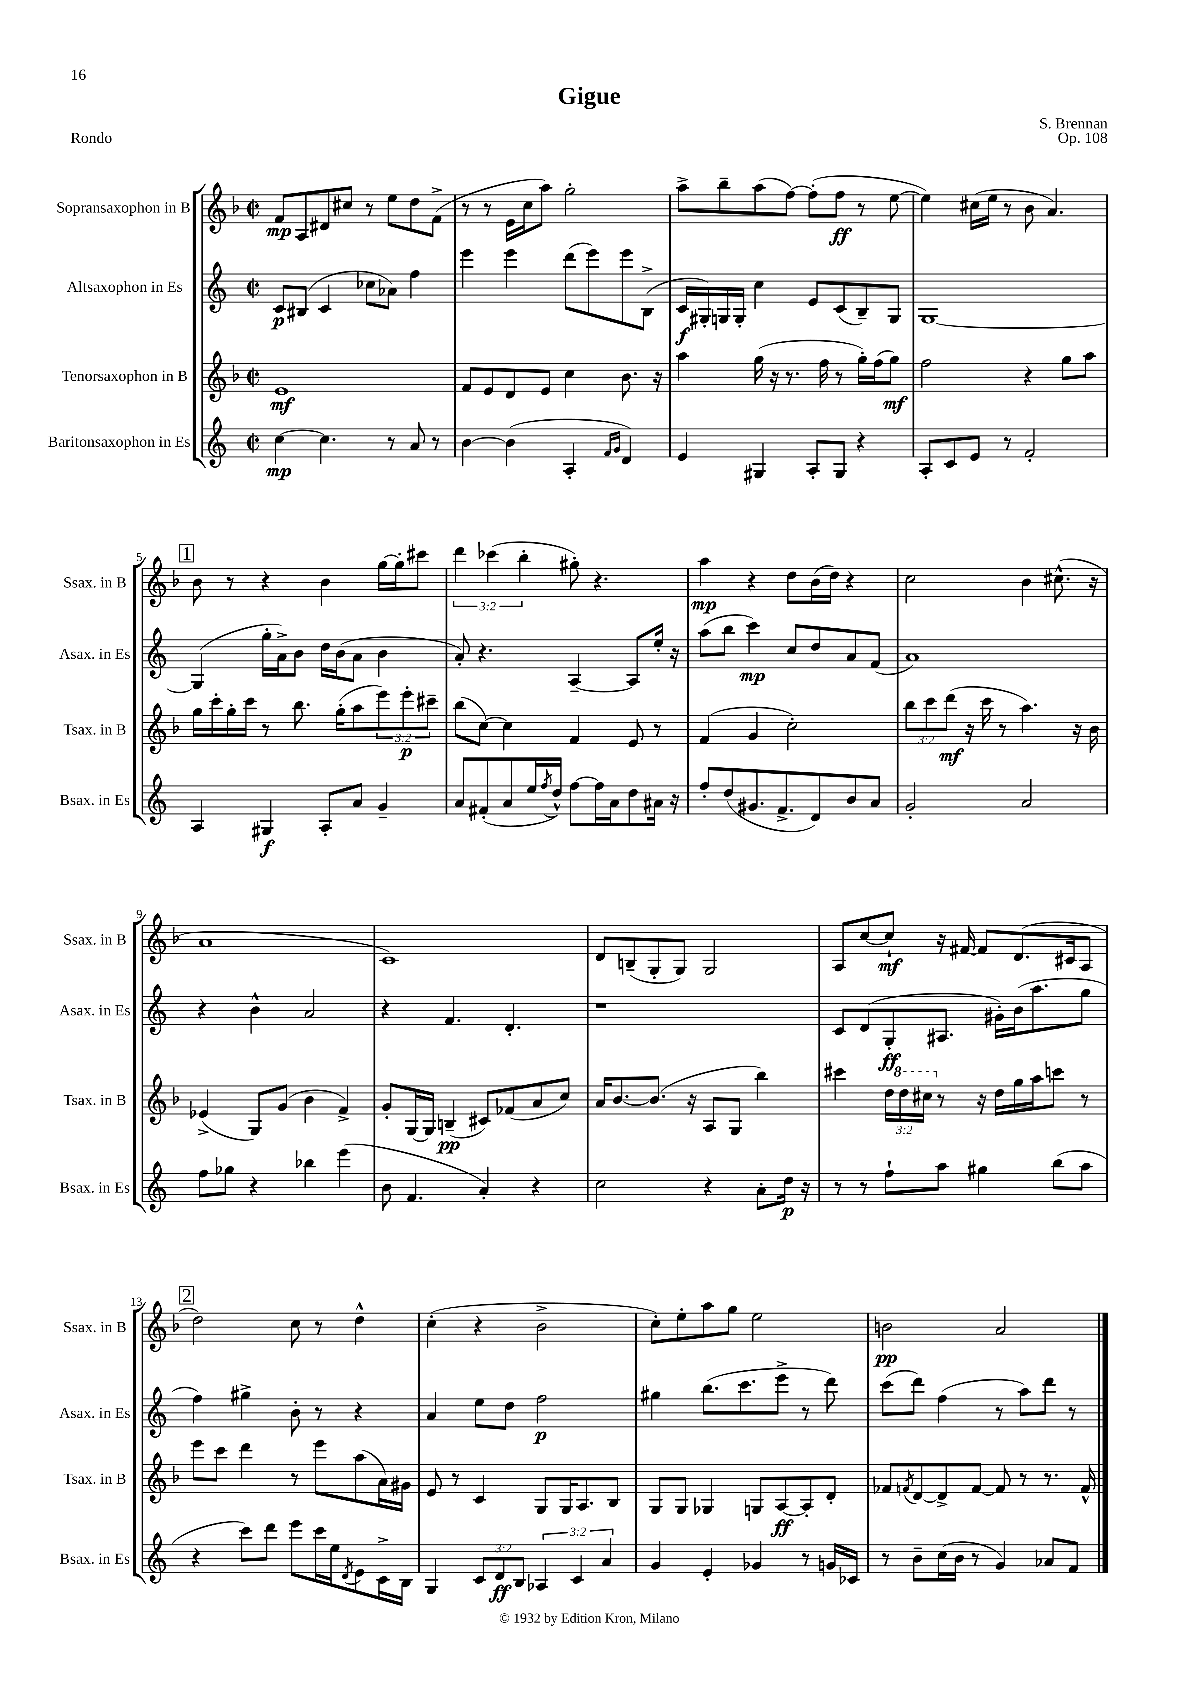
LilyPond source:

\header { title = "Gigue" composer = "S. Brennan" opus = "Op. 108" piece = "Rondo" }
<<
\new StaffGroup <<
\new Staff = "s0" \with { instrumentName = "Sopransaxophon in B" shortInstrumentName = "Ssax. in B" } {
    \clef treble \key f \major \defaultTimeSignature \time 2/2 \override Staff.TupletNumber.text = #tuplet-number::calc-fraction-text
    f'8\mp a8 dis'8 cis''8 r8 e''8 d''8 f'8->( |
    r8 r8 e'16 c''16 a''8) g''2-. |
    a''8-> bes''8-- a''8( f''8~) f''8-.( f''8\ff r8 e''8~ |
    e''4) cis''16( e''16 r8 bes'8 a'4.) |
    \mark \markup { \box "1" } bes'8 r8 r4 bes'4 g''16~ g''16-. cis'''8 |
    \tuplet 3/2 { d'''4 ces'''4( bes''4-. } gis''8-.) r4. |
    a''4\mp r4 d''8 bes'16( d''16) r4 |
    c''2 bes'4 cis''8.-^( r16 |
    a'1 |
    c'1) |
    d'8 b8--( g8-. g8) g2 |
    a8 c''8~ c''8-!\mf r16 fis'16~ fis'8 d'8.( cis'16 a8 |
    \mark \markup { \box "2" } d''2) c''8 r8 d''4-^ |
    c''4-.( r4 bes'2-> |
    c''8-.) e''8-. a''8 g''8 e''2 |
    b'2\pp a'2 \bar "|." |
}
\new Staff = "s1" \with { instrumentName = "Altsaxophon in Es" shortInstrumentName = "Asax. in Es" } {
    \clef treble \key c \major \defaultTimeSignature \time 2/2
    c'8\p bis8( c'4 ces''8 aes'8) f''4 |
    e'''4 e'''4 d'''8( e'''8) e'''8 b8->( |
    c'16\f gis16-.) g16 g16-. c''4 e'8 c'8( b8--) g8 |
    g1~ |
    \mark \markup { \box "1" } g4( g''16-. a'16->) b'8 d''16 b'16( a'8 b'4 |
    a'8-.) r4. a4~-- a8 e''16-. r16 |
    a''8( b''8 c'''4\mp) c''8 d''8 a'8 f'8( |
    a'1) |
    r4 b'4-^ a'2 |
    r4 f'4. d'4.-. |
    r1 |
    c'8 d'8( g8-.\ff ais8. gis'16-.) b'16( a''8. g''8 |
    \mark \markup { \box "2" } f''4) gis''4-> b'8-. r8 r4 |
    a'4 e''8 d''8 f''2\p |
    gis''4 b''8.( c'''8. e'''8-> r8 d'''8) |
    c'''8( d'''8) f''4( r8 a''8) d'''8 r8 \bar "|." |
}
\new Staff = "s2" \with { instrumentName = "Tenorsaxophon in B" shortInstrumentName = "Tsax. in B" } {
    \clef treble \key f \major \defaultTimeSignature \time 2/2 \override Staff.TupletNumber.text = #tuplet-number::calc-fraction-text
    e'1\mf |
    f'8 e'8 d'8 e'8 c''4 bes'8. r16 |
    a''4 g''16( r16 r8. f''16 r8 g''16-.) f''16( g''8\mf) |
    f''2 r4 g''8 a''8 |
    \mark \markup { \box "1" } g''16 c'''16-. g''16-. c'''16 r8 bes''8. g''16-.( a''8 \tuplet 3/2 { e'''8) e'''8-.\p cis'''8-- } |
    bes''8( c''8~) c''4 f'4 e'8 r8 |
    f'4( g'4 c''2-.) |
    \tuplet 3/2 { bes''8 c'''8 d'''8\mf( } r16 c'''16 r8 a''4.) r16 bes'16 |
    ees'4->( g8) g'8( bes'4 f'4->) |
    g'8-. g16~ g16 b4--\pp( cis'8) fes'8( a'8 c''8) |
    a'16 bes'8.~ bes'8.( r16 a8 g8 bes''4) |
    cis'''4 \tuplet 3/2 { d''16 \ottava #1 d'''16 cis'''!16 \ottava #0 } r8 r16 d''16 g''16 a''16 c'''8 r8 |
    \mark \markup { \box "2" } e'''8 c'''8 d'''4 r8 e'''8 a''8( a'16) gis'16 |
    e'8 r8 c'4 g8 g16 a8. bes8 |
    g8 g8 ges4 g8 a8~\ff a8-. d'8-. |
    fes'8 \acciaccatura { f'8 } d'8~ d'8-> f'8~ f'8 r8 r8. f'16-^ \bar "|." |
}
\new Staff = "s3" \with { instrumentName = "Baritonsaxophon in Es" shortInstrumentName = "Bsax. in Es" } {
    \clef treble \key c \major \defaultTimeSignature \time 2/2 \override Staff.TupletNumber.text = #tuplet-number::calc-fraction-text
    c''4~\mp c''4. r8 a'8 r8 |
    b'4~ b'4( a4-. \grace { f'16 g'16 } d'4) |
    e'4 gis4 a8-. gis8 r4 |
    a8-. c'8 e'8 r8 f'2-. |
    \mark \markup { \box "1" } a4 gis4\f a8-. a'8 g'4-- |
    a'8 fis'8-.( a'8 e''16 \acciaccatura { f''8 } d''16-^) f''8~ f''16 a'16 d''8 ais'16 r16 |
    f''8-. d''8( gis'8. f'8.-> d'8) b'8 a'8 |
    g'2-. a'2 |
    f''8 ges''8 r4 bes''4 e'''4( |
    b'8 f'4. a'4-.) r4 |
    c''2 r4 a'8-. d''16\p r16 |
    r8 r8 f''8-! a''8 gis''4 b''8( a''8 |
    \mark \markup { \box "2" } r4 c'''8) d'''8 e'''8 c'''16 e''16 \acciaccatura { d'8 } e'8 c'16-> b16 |
    g4 \tuplet 3/2 { c'8 d'8\ff b8 } \tuplet 3/2 { aes4 c'4 a'4 } |
    g'4 e'4-. ges'4 r8 g'16 ces'16 |
    r8 b'8-- c''16( b'16 r8 g'4) aes'8 f'8 \bar "|." |
}
>>
>>
